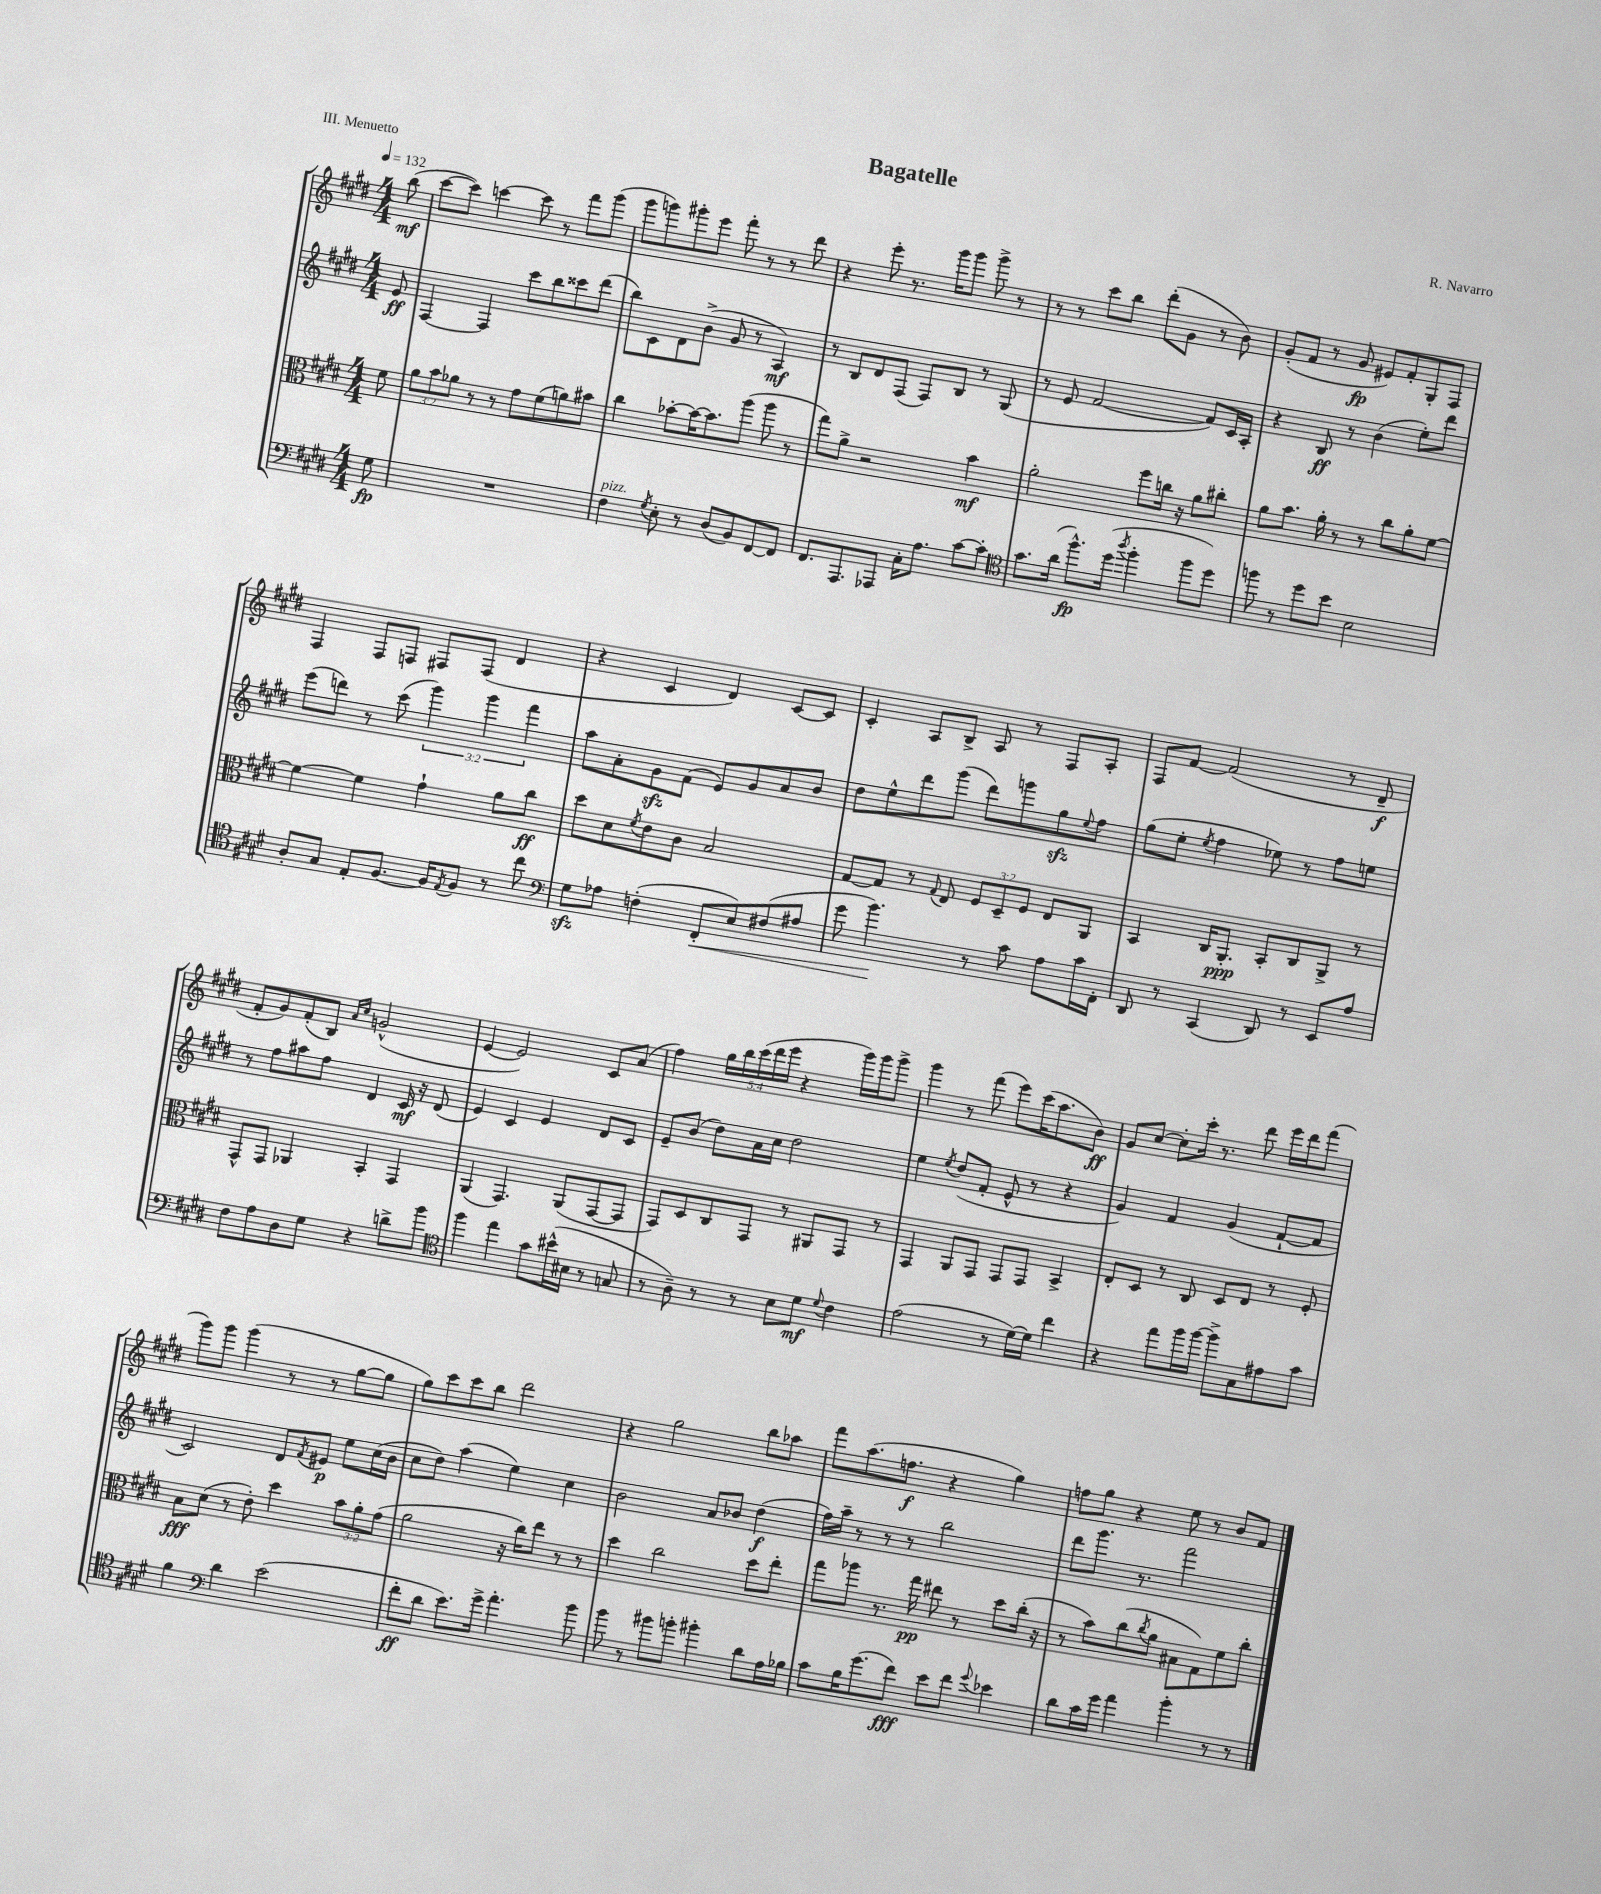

**kern	**dynam	**kern	**dynam	**kern	**dynam	**kern	**dynam
*part4	*part4	*part3	*part3	*part2	*part2	*part1	*part1
*staff4	*staff4	*staff3	*staff3	*staff2	*staff2	*staff1	*staff1
*clefF4	*	*clefC3	*	*clefG2	*	*clefG2	*
*k[f#c#g#d#]	*	*k[f#c#g#d#]	*	*k[f#c#g#d#]	*	*k[f#c#g#d#]	*
*M4/4	*	*M4/4	*	*M4/4	*	*M4/4	*
*MM132	*	*MM132	*	*MM132	*	*MM132	*
=	=	=	=	=	=	=	=
8G#\	fp	8f#\	.	8e/	ff	(8bb\	mf
=1	=1	=1	=1	=1	=1	=1	=1
1r	.	12a\L	.	[4F#/	.	[8ccc#\L	.
.	.	12b\	.	.	.	.	.
.	.	.	.	.	.	8ccc#\J])	.
.	.	12a-X\J	.	.	.	.	.
.	.	8r	.	4F#/]	.	[4cccn\	.
.	.	8r	.	.	.	.	.
.	.	8g#\L	.	8ccc#\L	.	8ccc\]	.
.	.	(8f#\	.	8bb\	.	8r	.
.	.	8an\)	.	8ccc##X\	.	8fff#\L	.
.	.	8b#X\J	.	(8ddd#\J	.	(8ggg#\J	.
=2	=2	=2	=2	=2	=2	=2	=2
!LO:TX:a:i:t=pizz.	!	!	!	!	!	!	!
4F#\	.	4cc#\	.	8bb\L)	.	8ggg#\L	.
.	.	.	.	8c#\	.	8gggn\)	.
8qG#/	.	.	.	.	.	.	.
8E'\	.	[8b-X'\L	.	8d#\	.	8ggg#X'\	.
8r	.	16b-\K_	.	(8b^\J	.	8eee\J	.
.	.	8.b-\]	.	.	.	.	.
(8D#/L	.	.	.	8g#/	.	8fff#'\	.
8BB/)	.	(8aa\J	.	8r	.	8r	.
[8FF#/	.	8aa\	.	4A/)	mf	8r	.
8FF#/J]	.	8r	.	.	.	8ddd#\	.
=3	=3	=3	=3	=3	=3	=3	=3
8.FF#/L	.	8gg#\L)	.	8r	.	4r	.
.	.	8a^\J	.	8B/L	.	.	.
8.AAA/	.	.	.	.	.	.	.
.	.	2r	.	8d#/	.	8eee'\	.
8AAA-X/J	.	.	.	(8F#/J	.	8.r	.
16C#'\KL	.	.	.	8F#/L)	.	.	.
8.A\J	.	.	.	.	.	16ggg#\KL	.
.	.	.	.	8B/J	.	8ggg#\J	.
[8c#\L	.	4b\	mf	8r	.	8ggg#^\	.
8c#'\J]	.	.	.	(8G#/	.	8r	.
=4	=4	=4	=4	=4	=4	=4	=4
*clefC4	*	*	*	*	*	*	*
8.g#\L	.	2a'\	.	8r	.	8r	.
.	.	.	.	8e/	.	8r	.
(16a\Jk	.	.	.	.	.	.	.
8.ff#^^\L)	fp	.	.	[2f#/	.	8ccc#\L	.
.	.	.	.	.	.	8bb\J	.
(16dd#\Jk	.	.	.	.	.	.	.
8qaa/	.	.	.	.	.	.	.
4ff#'\	.	8ff#\L	.	.	.	(8ddd#'\L	.
.	.	16ccn\Jk	.	.	.	8g#\J	.
.	.	16r	.	.	.	.	.
8ff#\L	.	8a\L	.	8f#/L])	.	8r	.
8dd#\J)	.	8cc#X'\J	.	16c#/L	.	8b\)	.
.	.	.	.	16A'/JJ	.	.	.
=5	=5	=5	=5	=5	=5	=5	=5
8ffn\	.	8a\L	.	4r	.	(8g#'/L	.
8r	.	8.b\J	.	.	.	8f#/J	.
8dd#\L	.	.	.	8B/	ff	8r	.
.	.	16a'\	.	.	.	.	.
8b\J	.	8r	.	8r	.	8g#/	fp
2B\	.	8r	.	(4b\	.	8e#X/L)	.
.	.	8cc#\L	.	.	.	8f#'/	.
.	.	8a'\	.	8ee'\L)	.	8G#'/	.
.	.	[8f#\J	.	8ddd#\J	.	8F#/J	.
!!LO:LB:g=z
=6	=6	=6	=6	=6	=6	=6	=6
8A'/L	.	4f#\_	.	(8eee\L	.	4F#/	.
8G#/J	.	.	.	8dddn\J)	.	.	.
8E'/L	.	4f#\]	.	8r	.	8F#/L	.
[8.F#/J	.	.	.	(8ccc#\	.	8Fn/J	.
.	.	4g#`\	.	6ggg#\)	.	8F#X/L	.
16F#/KL]	.	.	.	.	.	.	.
8qE/	.	.	.	.	.	.	.
8F#/J	.	.	.	.	.	(8F#/J	.
.	.	.	.	6ggg#\	.	.	.
8r	.	8a\L	.	.	.	4d#/	.
.	.	.	.	6fff#\	.	.	.
8cc#\	.	8cc#\J	ff	.	.	.	.
=7	=7	=7	=7	=7	=7	=7	=7
*clefF4	*	*	*	*	*	*	*
8G#zz\L	.	8dd#\L	.	8aa\L	.	4r	.
8A-X\J	.	8d#\	.	8a'\	.	.	.
.	.	8qf#/	.	.	.	.	.
(4Fn'\	.	8e\	.	8g#zz\	.	4c#/	.
.	.	8c#\J	.	(8f#\J	.	.	.
!	!LO:HP:b	!	!	!	!	!	!
8FF#'/L	<	2B/	.	8e/L)	.	4d#/)	.
8E/)	.	.	.	8g#/	.	.	.
(8F#X/	.	.	.	8a/	.	[8c#/L	.
8A#X/J	.	.	.	8b/J	.	8c#/J]	.
=8	=8	=8	=8	=8	=8	=8	=8
8g#\	.	[8G#/L	.	8dd#\L	.	4c#'/	.
4.b\)	.	8G#/J]	.	8ee^^\	.	.	.
.	.	8r	.	8ddd#\	.	8A/L	.
.	.	8qqG#/	.	.	.	.	.
.	.	8E/	.	(8ggg#\J	.	8B^/J	.
8r	[	12F#/L	.	8ddd#\L)	.	8A/	.
.	.	12D#~/	.	.	.	.	.
8c#\	.	.	.	8gggn\	.	8r	.
.	.	12F#/J	.	.	.	.	.
8A\L	.	8E/L	.	8gg#zz\	.	8F#/L	.
.	.	.	.	8qqee/	.	.	.
16c#\L	.	8AA/J	.	8ff#\J	.	8A'/J	.
16FF#'\JJ	.	.	.	.	.	.	.
=9	=9	=9	=9	=9	=9	=9	=9
8DD#/	.	4BB/	.	(8gg#\L	.	8F#/L	.
8r	.	.	.	8ee'\J	.	[8f#/J	.
.	.	.	.	8qee/	.	.	.
(4CC#/	.	16C#/KL	.	4ff#\	.	(2f#/]	.
.	.	8.AA'/J	ppp	.	.	.	.
8DD#/)	.	8BB'/L	.	8ee-X\)	.	.	.
8r	.	8C#/	.	8r	.	.	.
8EE/L	.	8AA^/J	.	8ff#\L	.	8r	.
8A/J	.	8r	.	8een\J	.	8d#~/	f
!!LO:LB:g=z
=10	=10	=10	=10	=10	=10	=10	=10
8F#\L	.	8GG#^^/L	.	8r	.	8f#'/L	.
8A\	.	8GG#/J	.	8ff#\L	.	8g#/)	.
8D#\	.	4AA-X/	.	8aa#X\	.	(8f#'/	.
8G#\J	.	.	.	8ff#\J	.	8B/J)	.
.	.	.	.	.	.	16qqa/LL	.
.	.	.	.	.	.	16qqcc#/JJ	.
4r	.	4BB'/	.	4d#/	.	(2gn^^/	.
8dn^\L	.	4GG#/	.	16c#/	mf	.	.
.	.	.	.	16r	.	.	.
8b\J	.	.	.	(8d#/	.	.	.
=11	=11	=11	=11	=11	=11	=11	=11
*clefC4	*	*	*	*	*	*	*
4ff#\	.	(4AA/	.	4e/)	.	[4e/	.
4ee\	.	4.GG#/)	.	4c#/	.	2e/])	.
8g#\L	.	.	.	4e/	.	.	.
(16b#X^^\L	.	(8AA/L	.	.	.	.	.
16B#X\JJ	.	.	.	.	.	.	.
8r	.	[8GG#/	.	8d#/L	.	8c#/L	.
8Gn/	.	8GG#/J]	.	8c#/J	.	(8a/J	.
=12	=12	=12	=12	=12	=12	=12	=12
8r	.	8GG#/L)	.	8e~/L	.	4ff#\)	.
8A~\)	.	8D#/	.	(8b/J	.	.	.
8r	.	8C#/	.	8dd#\L)	.	20gg#\LL	.
.	.	.	.	.	.	20bb\	.
.	.	.	.	.	.	(20ccc#\	.
8r	.	8GG#/J	.	16a\L	.	.	.
.	.	.	.	.	.	20ddd#\	.
.	.	.	.	16cc#\JJ	.	.	.
.	.	.	.	.	.	20eee\JJ	.
8B\L	.	8r	.	2dd#\	.	4r	.
8d#\J	mf	8AA#X/L	.	.	.	.	.
8qqd#/	.	.	.	.	.	.	.
4c#\	.	8GG#/J	.	.	.	16ggg#\LL)	.
.	.	.	.	.	.	16ggg#\J	.
.	.	8r	.	.	.	8ggg#^\J	.
=13	=13	=13	=13	=13	=13	=13	=13
(2e\	.	4GG#/	.	4ee\	.	4ggg#\	.
.	.	.	.	8qee/	.	.	.
.	.	8AA/L	.	(8dd#/L	.	8r	.
.	.	8GG#/J	.	8f#'/J	.	(8fff#\	.
8r	.	8GG#/L	.	8e^^/	.	8eee\L)	.
[16d#\LL)	.	8GG#/J	.	8r	.	(16ccc#\K	.
16d#\JJ]	.	.	.	.	.	8.aa\	.
4cc#\	.	4BB^/	.	4r	.	.	.
.	.	.	.	.	.	8b\J)	ff
=14	=14	=14	=14	=14	=14	=14	=14
4r	.	8E'/L	.	4g#/)	.	8g#/L	.
.	.	8D#/J	.	.	.	[8cc#/J	.
8ee\L	.	8r	.	4f#/	.	8cc#'\L]	.
16ff#\L	.	8C#/	.	.	.	16ccc#'\Jk	.
[16ff#\JJ	.	.	.	.	.	8.r	.
8ff#^\L]	.	8D#/L	.	(4g#/	.	.	.
8G#\	.	8E/J	.	.	.	8ddd#\	.
8e#X\	.	8r	.	[8f#`/L	.	16eee\LL	.
.	.	.	.	.	.	16ddd#\J	.
8g#\J	.	8F#'/	.	8f#/J]	.	(8fff#\J	.
!!LO:LB:g=z
=15	=15	=15	=15	=15	=15	=15	=15
4f#\	.	8B\L	fff	2c#/)	.	8ggg#\L)	.
.	.	(8d#\J	.	.	.	8ggg#\J	.
*clefF4	*	*	*	*	*	*	*
4d#\	.	8r	.	.	.	(4ggg#\	.
.	.	8e'\)	.	.	.	.	.
(2e\	.	4dd#\	.	8d#/L	.	8r	.
.	.	.	.	8qf#/	.	.	.
.	.	.	.	8e#X/J	p	8r	.
.	.	12b\L	.	8ee\L	.	[8gg#\L	.
.	.	12a'\	.	.	.	.	.
.	.	.	.	(16cc#\L	.	8gg#\J]	.
.	.	(12g#\J	.	.	.	.	.
.	.	.	.	16b\JJ	.	.	.
=16	=16	=16	=16	=16	=16	=16	=16
8f#'\L	ff	2a\	.	8cc#\L	.	8gg#\L)	.
8d#\J	.	.	.	8dd#\J)	.	8ccc#\	.
8.e\L)	.	.	.	(4aa\	.	8ccc#\	.
.	.	.	.	.	.	8bb\J	.
16g#^\Jk	.	.	.	.	.	.	.
4.a'\	.	16r	.	4ee\)	.	2ddd#\	.
.	.	16cc#\KL)	.	.	.	.	.
.	.	8ee\J	.	.	.	.	.
.	.	8r	.	4cc#\	.	.	.
8b\	.	8r	.	.	.	.	.
=17	=17	=17	=17	=17	=17	=17	=17
8b\	.	4dd#\	.	2b\	.	4r	.
8r	.	.	.	.	.	.	.
8b#X\L	.	2cc#\	.	.	.	2gg#\	.
8bn'\J	.	.	.	.	.	.	.
4b#X'\	.	.	.	8a/L	.	.	.
.	.	.	.	8b-X/J	.	.	.
8d#\L	.	8dd#\L	.	(4dd#\	f	8bb\L	.
16A\L	.	8ee'\J	.	.	.	8aa-X\J	.
16B-X\JJ	.	.	.	.	.	.	.
=18	=18	=18	=18	=18	=18	=18	=18
8c#\L	.	8gg#\L	.	16ff#\LL)	.	8fff#\L	.
.	.	.	.	16aa~\JJ	.	.	.
16B\K	.	8aa-X\J	.	8r	.	(8.aa\	.
(8.g#\	.	.	.	.	.	.	.
.	.	8.r	.	8r	.	.	.
.	.	.	.	.	.	8.ffn\J	f
8f#\J)	fff	.	.	8r	.	.	.
.	.	16gg#\	pp	.	.	.	.
8e\L	.	8ee#X\	.	2bb\	.	4r	.
8f#\J	.	8r	.	.	.	.	.
8qqg#/	.	.	.	.	.	.	.
4e-X\	.	8dd#\L	.	.	.	4gg#\)	.
.	.	(16cc#'\Jk	.	.	.	.	.
.	.	16r	.	.	.	.	.
=19	=19	=19	=19	=19	=19	=19	=19
8d#\L	.	8r	.	8ddd#\L	.	8ffn\L	.
16c#\L	.	8b\L)	.	8.ggg#\J	.	8gg#\J	.
16g#\JJ	.	.	.	.	.	.	.
4a\	.	(8cc#\	.	.	.	4r	.
.	.	.	.	8.r	.	.	.
.	.	8qcc#/	.	.	.	.	.
.	.	8a\J	.	.	.	.	.
4b'\	.	8B#X\L	.	2fff#\	.	8ee\	.
.	.	8G#\)	.	.	.	8r	.
8r	.	8f#\	.	.	.	8b/L	.
8r	.	8cc#'\J	.	.	.	8f#/J	.
==	==	==	==	==	==	==	==
*-	*-	*-	*-	*-	*-	*-	*-
